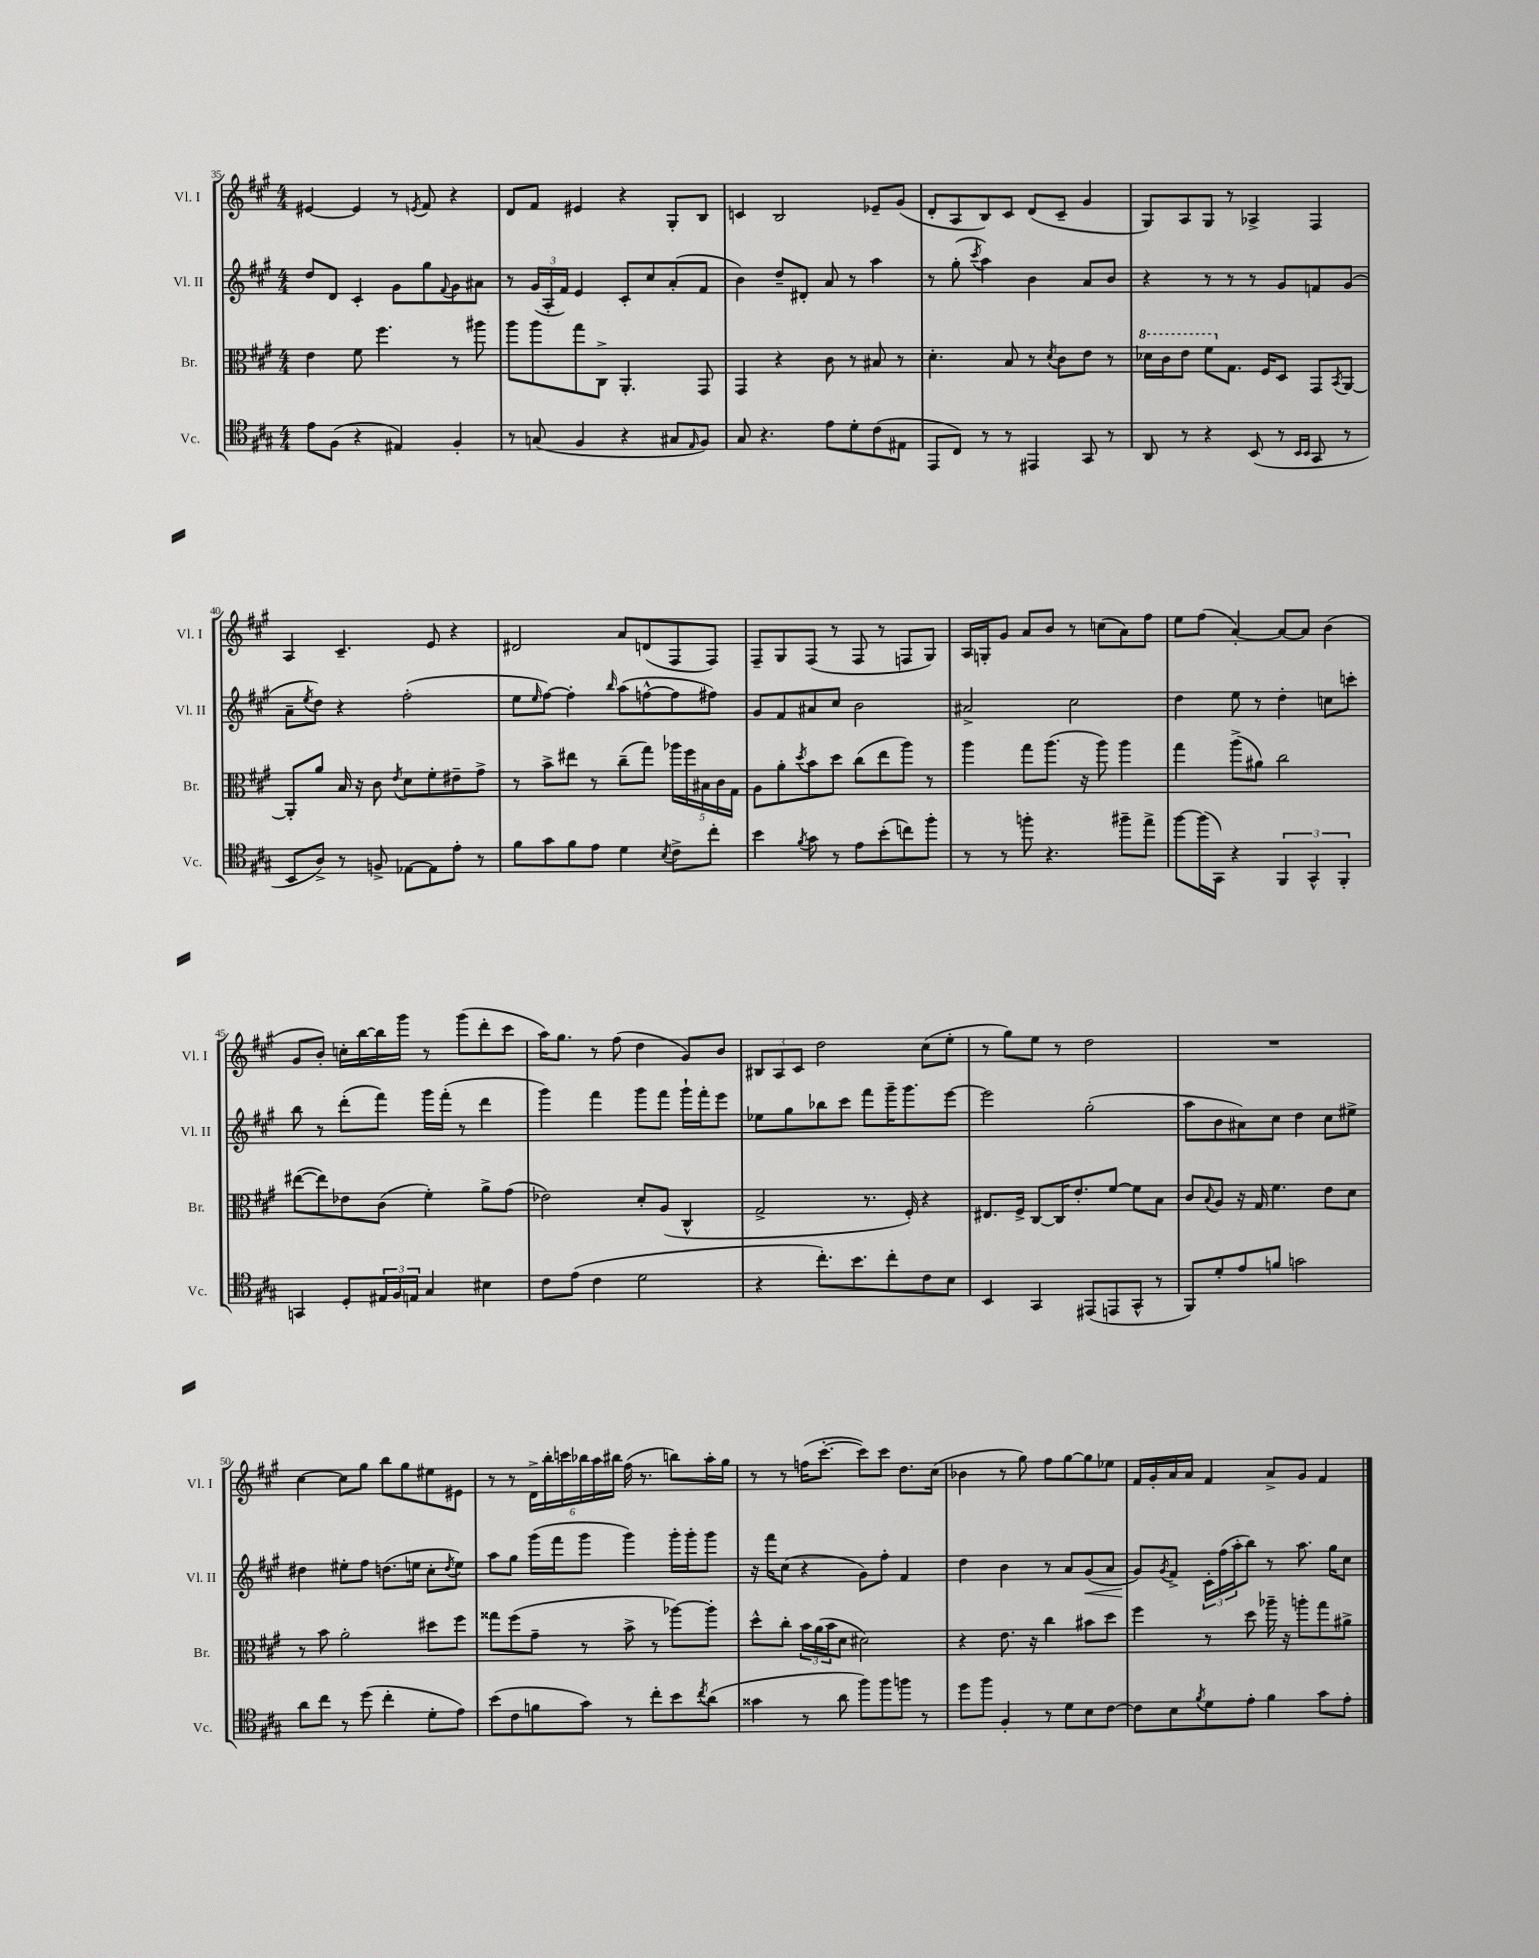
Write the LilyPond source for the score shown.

<<
\new StaffGroup <<
\new Staff = "s0" \with { instrumentName = "Vl. I" shortInstrumentName = "Vl. I" } {
    \clef treble \key a \major \numericTimeSignature \time 4/4
    eis'4~ eis'4 r8 \acciaccatura { e'8 } fis'8 r4 |
    d'8 fis'8 eis'4 r4 gis8-. b8 |
    c'4 b2 ees'8-- gis'8( |
    d'8-. a8 b8) cis'8 d'8( cis'8-- gis'4 |
    gis8) a8 gis8 r8 aes4-> fis4 |
    a4 cis'4.-- e'8 r4 |
    dis'2 a'8 d'8( fis8 fis8) |
    fis8-- gis8 fis8( r8 fis8 r8 f8 gis8) |
    a16 g16-. gis'8 a'8 b'8 r8 c''8( a'8) fis''8 |
    e''8 fis''8( a'4~-.) a'8~ a'8 b'4( |
    gis'8 b'8-.) c''16-. b''16~ b''16 gis'''16 r8 gis'''8( d'''8-. cis'''8 |
    a''16) gis''8. r8 fis''8( d''4 gis'8) b'8 |
    \tuplet 3/2 { bis8 a8 cis'8 } d''2 cis''8( e''8-. |
    r8 gis''8) e''8 r8 d''2 |
    R1 |
    cis''4~ cis''8 gis''8 b''8 gis''8 eis''8 eis'8 |
    r8 r8 \tuplet 6/4 { d'16-> b''16-. c'''16 bes''16 a''16 bis''16 } fis''16( r8. b''8) a''16-. gis''16 |
    r8 r8 f''16( cis'''8.~-. cis'''8) cis'''8 d''8. cis''16( |
    bes'4 r8 gis''8) fis''8 gis''8~ gis''8 ees''8 |
    fis'16 gis'16-. a'16 a'16 fis'4 a'8-> gis'8 fis'4 \bar "|." |
}
\new Staff = "s1" \with { instrumentName = "Vl. II" shortInstrumentName = "Vl. II" } {
    \clef treble \key a \major \numericTimeSignature \time 4/4
    d''8 d'8 cis'4-. gis'8 gis''8 \appoggiatura { fis'8 } gis'8 ais'8 |
    r8 \tuplet 3/2 { gis'16( a16-. fis'16) } e'4 cis'8-. cis''8 a'8-.( fis'8 |
    b'4) d''8-- dis'8-. a'8 r8 a''4 |
    r8 gis''8-.( \acciaccatura { cis'''8 } a''4) b'4 a'8 b'8 |
    r4 r8 r8 r8 gis'8 f'8 gis'8( |
    a'8-- \acciaccatura { e''8 } d''8) r4 fis''2-.( |
    e''8 \grace { e''16 } fis''8~) fis''4-. \grace { b''16 } a''8( f''8~-^ f''8 fis''8) |
    gis'8 fis'8 ais'8 cis''8 b'2 |
    ais'2-> cis''2 |
    d''4 e''8 r8 d''4-. c''8 c'''8-. |
    b''8 r8 d'''8-.( fis'''8) gis'''16 fis'''16-.( r8 d'''4 |
    gis'''4) fis'''4 gis'''8 fis'''8 gis'''16-! fis'''16-. e'''8 |
    ees''8 gis''8 bes''8 cis'''8 fis'''8 gis'''16-- gis'''8. e'''8~ |
    e'''2 gis''2-.( |
    a''8 b'8 ais'8) cis''8 d''4 cis''8 eis''8-> |
    dis''4 eis''8-. fis''8 d''8.( e''16 cis''8-. \acciaccatura { d''8 } e''8) |
    a''8 gis''8 gis'''16( fis'''16 gis'''8 gis'''4) gis'''16-. gis'''16-. gis'''8 |
    r16 fis'''16 cis''8( r4 gis'8) fis''8-. fis'4 |
    d''4 b'4 r8 a'8 gis'8\<( a'8 |
    gis'8\!) \acciaccatura { gis'8 } fis'8-> \tuplet 3/2 { cis'16-. fis''16( a''16-. } b''8) r8 a''8. gis''16 cis''8 \bar "|." |
}
\new Staff = "s2" \with { instrumentName = "Br." shortInstrumentName = "Br." } {
    \clef alto \key a \major \numericTimeSignature \time 4/4
    e'4 fis'8 fis''4. r8 ais''8 |
    a''8 a''8 gis''8 cis8-> a,4.-. gis,8 |
    gis,4 r4 cis'8 r8 bis8 r8 |
    d'4.-. b8 r8 \acciaccatura { d'8 } cis'8 e'8 r8 |
    \ottava #1 des''16 cis''16 e''8 fis''8 \ottava #0 gis8. fis16 d8 gis,8 \acciaccatura { b,8 } a,8~ |
    a,8-. a'8 b16 r16 cis'8 \acciaccatura { e'8 } d'8 fis'8-. eis'8-- gis'8-> |
    r8 b'8-> eis''8 r8 cis''8--( gis''8) \tuplet 5/4 { aes''16 fis''16 bis16 cis'16 gis16 } |
    a8 a'8-. \acciaccatura { d''8 } b'8 d''8 cis''8( e''8 a''8) r8 |
    a''4 gis''8 a''8.( r16 a''8) a''4 |
    gis''4 a''8->( ais'8) cis''2 |
    eis''8~( eis''8) ees'8 cis'8( fis'4-.) a'8-> gis'8( |
    ees'2) d'8-. a8( cis4-^ |
    gis2-> r8. fis16-.) r4 |
    eis8. fis16-> cis8~ cis16 e'8.-. fis'8~ fis'8 b8 |
    cis'8 \appoggiatura { b8 } a8 r16 gis16 fis'4. e'8 d'8 |
    r8 b'8 a'2-. dis''8 fis''8 |
    gisis''8 fis''8( gis'8-- r8 b'8-> r8 aes''8~) aes''8-. |
    d''8-^ cis''8-. \tuplet 3/2 { b'16 a'16( b'16 } d'8 dis'2) |
    r4 e'8. r16 cis''4 bis'8 d''8 |
    fis''4 r8 d''8 aes''16-- r16 a''8-. gis''8 ais'8-> \bar "|." |
}
\new Staff = "s3" \with { instrumentName = "Vc." shortInstrumentName = "Vc." } {
    \clef tenor \key a \major \numericTimeSignature \time 4/4
    e'8 fis8( r4 eis4) fis4-. |
    r8 g8( fis4 r4 gis8 \grace { e16 } fis8) |
    gis8 r4. e'8 d'8-. cis'8( eis8 |
    e,8 cis8) r8 r8 eis,4 gis,8 r8 |
    a,8 r8 r4 b,8( r8 \grace { b,16 b,16 } gis,8 r8 |
    b,8 a8->) r8 f8-> ees8~ ees8 e'8-. r8 |
    fis'8 gis'8 fis'8 e'8 d'4 \acciaccatura { b8 } cis'8-> cis''8-. |
    b'4 \acciaccatura { fis'8 } gis'8 r8 e'8 b'8-.( c''8) fis''8-. |
    r8 r8 f''8-. r4. fis''8-- e''8-> |
    fis''8~ fis''16( gis,16) r4 \tuplet 3/2 { fis,4 gis,4-^ fis,4-. } |
    g,4 d8-. \tuplet 3/2 { eis16 fis16 e16 } gis4 bis4 |
    cis'8 e'8( cis'4 d'2 |
    r4 cis''8.-.) b'8. cis''8-. cis'8 b8 |
    b,4 gis,4 eis,8( e,8 gis,8-^ r8 |
    fis,8) d'8-. e'8 f'8 g'2 |
    a'8 cis''8 r8 d''8( cis''4-. d'8-. e'8) |
    b'8( cis'8 f'8 gis'8) r8 cis''8-. b'8 \acciaccatura { cis''8 } a'8( |
    gisis'4 r8 a'8 fis''8) fis''8 f''8 r8 |
    d''8 fis''8 fis4-. r8 d'8 b8 cis'8~ |
    cis'8 b8 \acciaccatura { fis'8 } d'8 e'8-. fis'4 gis'8 e'8-. \bar "|." |
}
>>
>>
\layout { \context { \Score currentBarNumber = #35 } }
